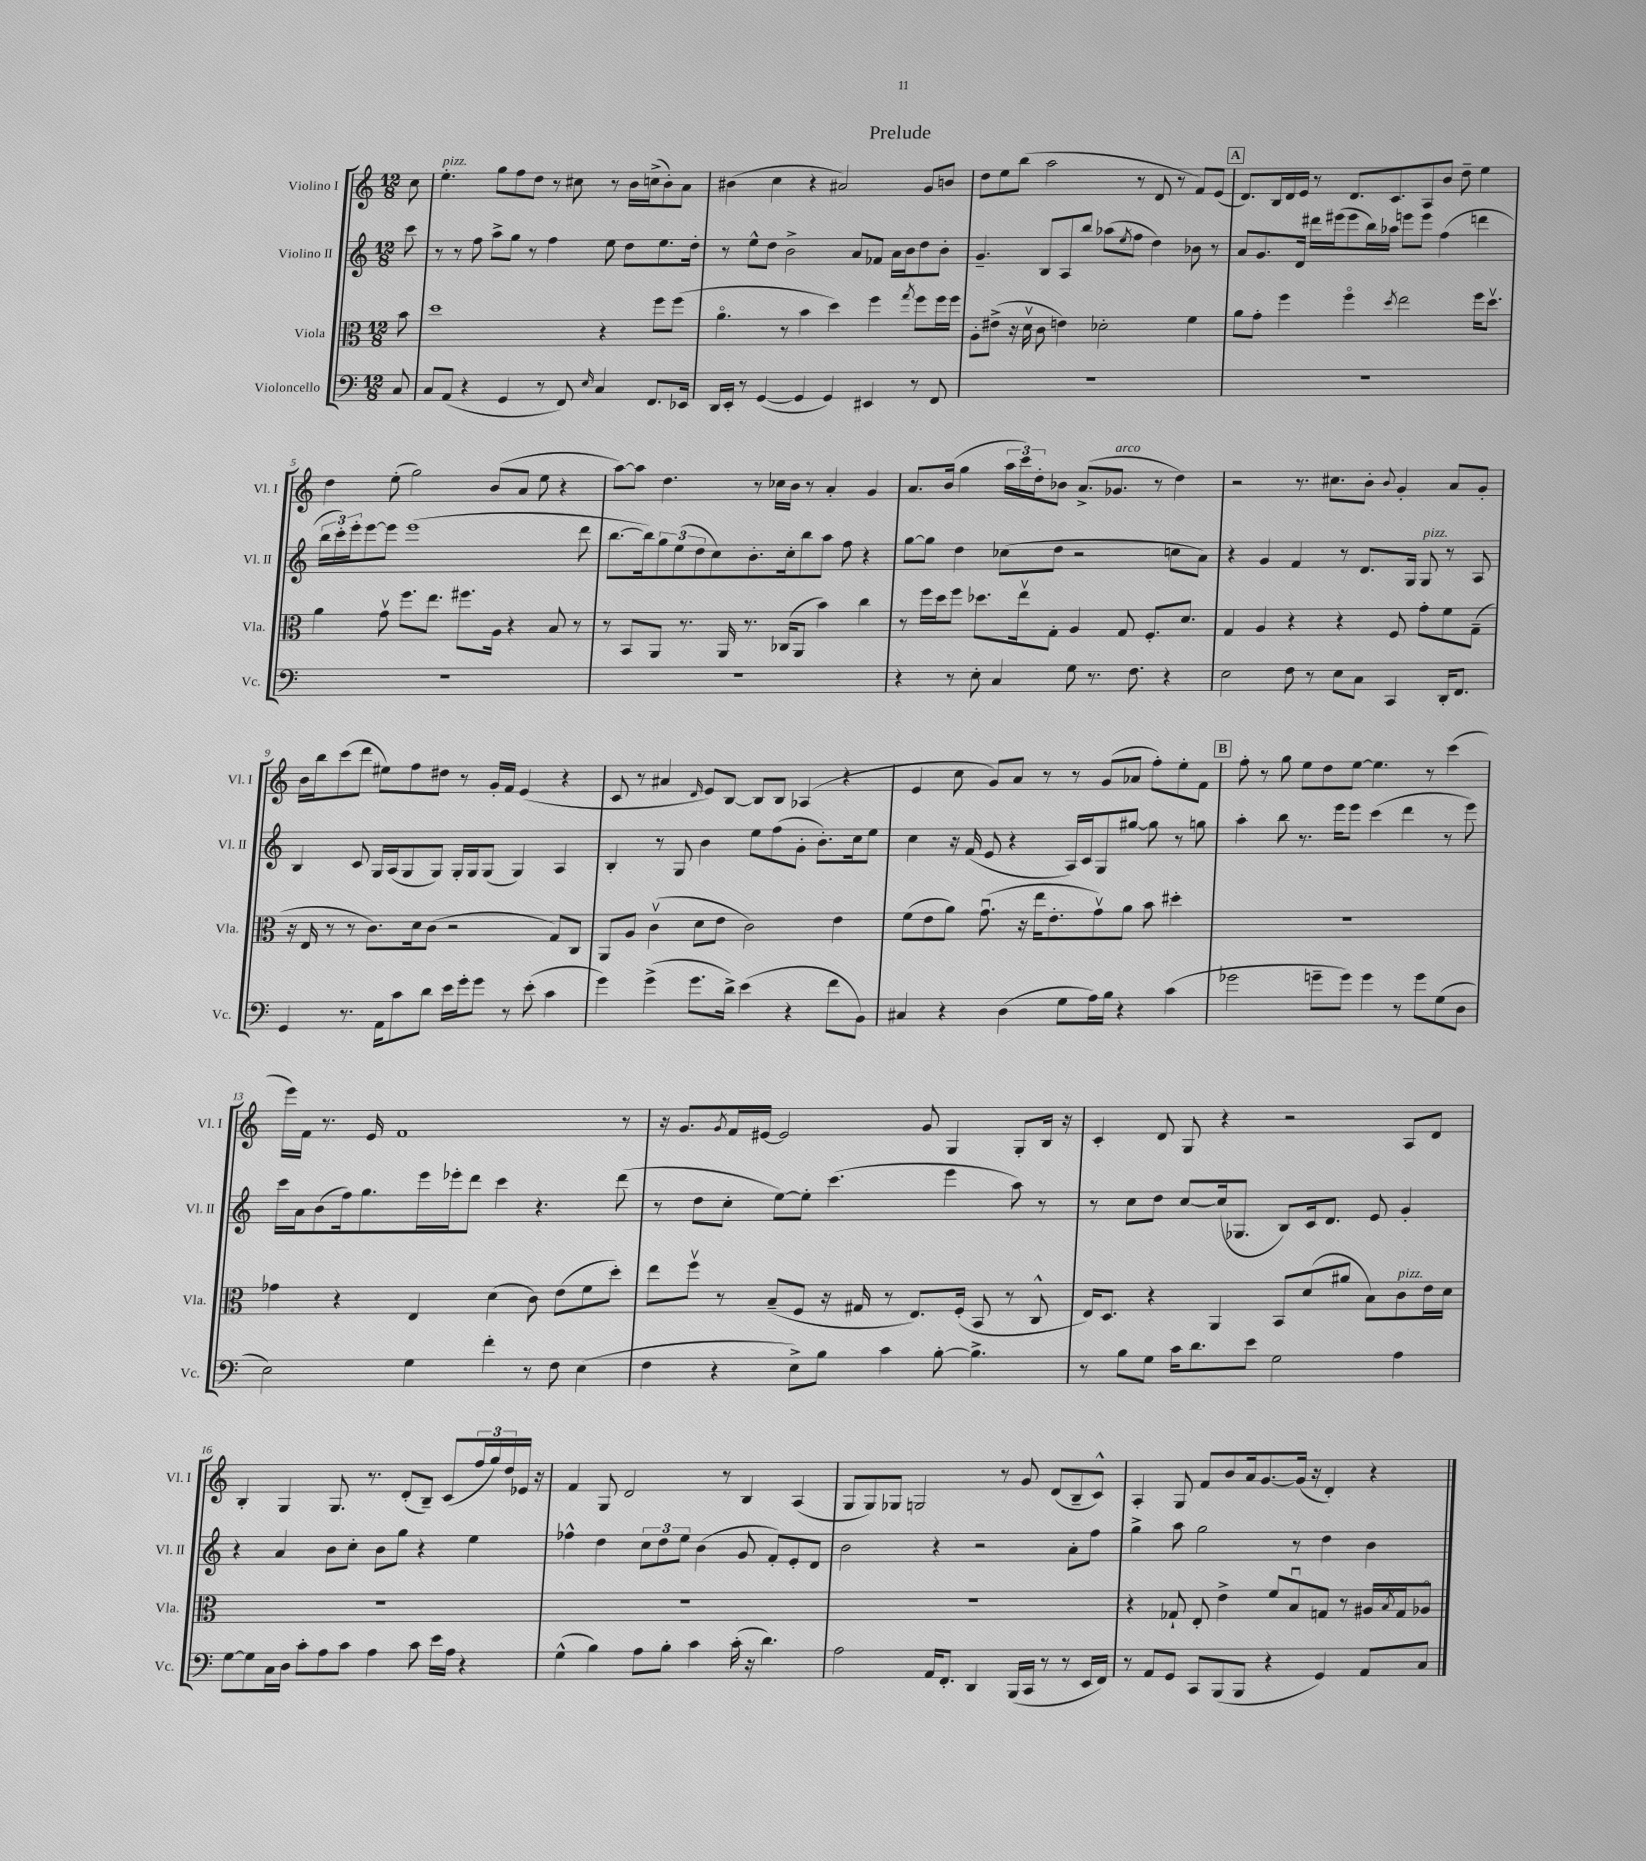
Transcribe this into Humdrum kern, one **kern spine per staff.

**kern	**kern	**kern	**kern
*staff4	*staff3	*staff2	*staff1
*clefF4	*clefC3	*clefG2	*clefG2
*k[]	*k[]	*k[]	*k[]
*M12/8	*M12/8	*M12/8	*M12/8
8C/	8b\	8ccc\	8cc\
=	=	=	=
8C/L	1dd	8r	4.ee'\
(8AA/J	.	8r	.
4r	.	8ff\	.
.	.	8aa^\L	8gg\L
4GG/	.	8gg\J	8ff\
.	.	8r	8dd\J
8r	.	4ff\	8r
8FF/)	.	.	8cc#\
16qqE/	.	.	.
4C/	4r	8ee\	8r
.	.	8dd\L	16b\LL
.	.	.	(16cc^\J
8.FF/L	8ff\L	8.ee\	8b'\)
.	(8ff\J	.	8a\J
16EE-/Jk	.	16dd'\Jk	.
=	=	=	=
16DD/LL	4.ao\	8r	(4b#\
16EE'/JJ	.	.	.
8r	.	8ee^^\L	.
([4GG/	.	8dd\J	4cc\
.	8r	2b^\	.
4GG/]	4b\	.	4r
4GG/)	4dd\)	.	2a#/)
.	.	8a/L	.
4EE#/	4ff\	8f-/J	.
.	.	16a\LL	.
.	.	16b\J	.
.	8qgg/	.	.
8r	8ff\L	8dd\	8g/L
8FF/	16ff\L	8b'\J	8b/J
.	16ff\JJ	.	.
=	=	=	=
1.r	8A'\L	4.g~/	8dd\L
.	(8e#^\J	.	8ee\
.	16r	.	(8bb\J
.	16dv\	.	.
.	8c\	8B/L	2aa\
.	4e\)	8A/	.
.	.	8bb/J	.
.	2d-'\	(8aa-\L	.
.	.	8qee/	.
.	.	8ff\J	8r
.	.	4dd\)	8d/
.	.	.	8r
.	4f\	8b-\	8f/L)
.	.	8r	(8e/J
=	=	=	=
1.r	8a\L	8a/L	8.d/L)
.	8g'\J	8.g/	.
.	.	.	16B/L
.	4ff\	.	16d/
.	.	16d/Jk	16e/JJ
.	.	16ddd#\LL	8r
.	.	(16eee#\J	.
.	4ffo\	8eee#\	8.d/L
.	.	16bb\L)	.
.	.	16aa-\JJ	8.c/
.	8qdd/	.	.
.	2ee\	8eee\L	.
.	.	8eee\J	8A/
.	.	(4ff\	8b/J
.	.	.	8dd~\
.	16ff\LK	4ddd\	4ee\
.	8.ddv\J	.	.
=	=	=	=
1.r	4a\	24bb\LL	4dd\
.	.	24ccc'\)	.
.	.	24eee'\J	.
.	.	[8eee\	.
.	8gv\	8eee\]J	(8ee'\
.	8.ff\L	(1eee	2gg\)
.	8.ee\J	.	.
.	8.ff#\L	.	.
.	.	.	(8b/L
.	16A\Jk	.	.
.	4r	.	8a/J
.	.	.	8ee\
.	8B/	.	4r
.	8r	8ddd\	.
=	=	=	=
1.r	8r	[8.bb\L	[8aa\L)
.	8BB/L	.	8aa\]J
.	.	16bb\]k)	.
.	8AA/J	12gg\	4.dd\
.	.	(12ee\	.
.	8.r	.	.
.	.	12dd\	.
.	.	8cc\)	.
.	16AA/	.	.
.	8.r	8.b'\	8r
.	.	.	16cc-\LL
.	(16C-/LK	16cc'\k	16b\JJ
.	8AA/J	8bb\	8r
.	4b\)	8aa\J	4a'/
.	.	8ff\	.
.	4cc\	4r	4g/
=	=	=	=
4r	8r	[8gg\L	8.a/L
.	16ff\LL	8gg\]J	.
.	16dd\J	.	(16b/Jk
8r	8ff\J	4dd\	4gg\
8E'\	8.dd-\L	.	.
4C/	.	(8cc-\L	24aa\LL
.	.	.	24ccc\)
.	16eev\k	.	.
.	.	.	24dd'\J
.	8G'\J	8dd\J	8b-\J
8G\	4A/	2r	(8.a^/L
8.r	.	.	.
.	.	.	8.g-/J
.	8G/	.	.
8.F\	.	.	.
.	8.F'/L	.	8r
4r	.	8cc\L	4dd\)
.	8.d/J	.	.
.	.	8a\J)	.
=	=	=	=
2E\	4G/	4r	2r
.	4A/	4g/	.
8F\	4r	4f/	8.r
8r	.	.	.
.	.	.	8.cc#\L
8E\L	4r	8r	.
8C\J	.	8.d/L	8b'\J
.	.	.	8qqb/
4CC/	8F/	.	4g'/
.	.	16G/Jk	.
.	8g'\L	8G/	.
16DD'/LK	8f\	8r	8a/L
8.FF/J	.	.	.
.	(8G~\J	8A/	8g'/J
=	=	=	=
4GG/	16r	4B/	16b\LL
.	16E/	.	16bb\J
.	8r	.	(8ccc\
8.r	8r	8c/	8ddd\J
.	8.c\L)	16G/LL	8ee#\L)
16AA\LK	.	(16A/J	.
8c\	.	8G/	8ff\
.	16d\k	.	.
8d\J	(8c\J	8G/J)	8dd#\J
16e\LL	2r	16G'/LL	8r
16g'\J	.	16G/J	.
8g\J	.	(8G/J	16g'/LL
.	.	.	16f/JJ
8r	.	4G/)	(4e/
(8e'\	.	.	.
4c\	8G/L)	4A/	4r
.	8C/J	.	.
=	=	=	=
4g\)	8AA/L	4B'/	8c/
.	8A/J	.	8r
(4g^\	(4cv\	8r	4a#/
.	.	8G/	.
.	.	.	16qqd/
8.g\L	8d\L	4b\	8e/L)
.	8e\J	.	[8B/J
16d^\Jk)	.	.	.
(4e\	2c\)	8ee\L	8B/]L
.	.	(8ff\	8B/J
4r	.	8g'\J	(4A-/
.	.	8.b'\L)	.
8f\L	4e\	.	4r
.	.	16cc\k	.
8BB\J)	.	8ee\J	.
=	=	=	=
4C#/	(8f\L	4cc\	4e/
.	8e\	.	.
4r	8a\J)	16r	8cc\
.	.	(16f/	.
.	(8.gu\	8e/	8g/L)
(4D\	.	4r	8a/J
.	16r	.	.
.	16ee\LK	.	8r
.	8.e'\	.	.
8G\L	.	16A/LL)	8r
.	.	16c/J	.
16A\L)	8gv\)	8G/	(8g/L
16B\JJ	.	.	.
4r	8a\J	[8gg#/J	8a-/J
.	8b\	8gg#\]	8ff'\L)
(4c\	4dd#'\	8r	8ee'\
.	.	8gg\	8f\J
=	=	=	=
2g-\	1.r	4aa'\	8ff'\
.	.	.	8r
.	.	8bb\	8gg\
.	.	8.r	8ee\L
8g~\L	.	.	8dd\
.	.	16eee\LK	.
8g\J)	.	8eee\J	[8ee\J
4g\	.	(4ccc\	4.ee\]
8r	.	4ddd\	.
8g\L	.	.	8r
(8G\	.	8r	(4ccc\
8D\J	.	8eee\)	.
=	=	=	=
2E\)	4g-\	16ccc\LL	16eee\LL)
.	.	16a\J	16f\JJ
.	.	(8b\	8.r
.	4r	16ff\k)	.
.	.	8.gg\	16e/
.	.	.	1f
4G\	4E/	16eee\L	.
.	.	16eee-'\J	.
.	.	8ddd\J	.
4f'\	(4d\	4ccc\	.
8r	8c\)	4.r	.
8F\	(8e\L	.	.
(4E\	8f\	.	.
.	8dd'\J)	(8ddd\	8r
=	=	=	=
4F\	8ee\L	8r	16r
.	.	.	8.g/L
.	8ffv\J	8dd\L	.
.	.	.	8qg/
4r	8r	8cc'\J	16f/L
.	.	.	[16e#/JJ
.	(8B~/L	[8ee\L)	2e#/]
8E^\L)	8F/J	8ee'\]J	.
8B\J	16r	(4.ccc\	.
.	16G#/	.	.
4c\	8r	.	.
.	8.E/L)	.	8g/
[8B'\	.	4eee\	4G/
.	(16F'/Jk	.	.
4.B^\]	8BB/	.	.
.	8r	8aa\)	8G'/L
.	8C^^/	8r	16B/Jk
.	.	.	16r
=	=	=	=
8r	16E/LK)	8r	4c'/
.	8.D/J	.	.
8B\L	.	8cc\L	.
8G\J	4r	8dd\J	8d/
16c\LK	.	[8cc/L	8G/
8.d\	.	.	.
.	4AA/	(16cc/]k	4r
.	.	8.G-/J	.
8e\J	.	.	.
2G\	8BB/L	8B/L)	2r
.	(8d/	16c/k	.
.	.	8.d/J	.
.	8a#/J	.	.
.	8B\L)	8e/	.
4A\	8c\	4g'/	8A/L
.	16e\L	.	8d/J
.	16d\JJ	.	.
=	=	=	=
[8G\L	1.r	4r	4B'/
8G\]	.	.	.
16C\L	.	4a/	4G/
16D\JJ	.	.	.
8c'\L	.	.	.
8A\	.	8b\L	8.G/
8c\J	.	8cc'\J	.
.	.	.	8.r
4A\	.	8b\L	.
.	.	8gg\J	(8d'/L
8c\	.	4r	8B~/J)
16e\LL	.	.	(8c/L
16A\JJ	.	.	.
4r	.	4ee\	24ff/L
.	.	.	24gg/)
.	.	.	24dd/
.	.	.	16e-/JJ
.	.	.	16r
=	=	=	=
(4G^^\	1.r	4ff-^^\	4f/
4B\)	.	4dd\	8G/
.	.	.	2d/
8A\L	.	12cc\L	.
.	.	12dd\	.
8B'\J	.	.	.
.	.	12ee\J	.
4c\	.	(4b\	.
.	.	.	8r
(16c'\	.	8g/	4B/
16r	.	.	.
4.d\)	.	8f'/L)	.
.	.	8e'/	(4A/
.	.	8d/J	.
=	=	=	=
2A\	1.r	2b\	8G/L
.	.	.	8G/)
.	.	.	8G-/J
.	.	.	2G/
16AA/LK	.	4r	.
8.FF'/J	.	.	.
4DD/	.	2r	.
.	.	.	8r
(16BBB/LL	.	.	8g/
16CC/JJ	.	.	.
8r	.	.	(8d/L
8r	.	8a'\L	8B~/
16EE/LL	.	8ff\J	8c^^/J)
16FF/JJ)	.	.	.
=	=	=	=
8r	4r	4gg^\	4A'/
8AA/L	.	.	.
8GG/J	8G-`/	8aa\	8G/
8CC/L	8E'/	2gg\	8f/L
(8BBB/	4e^\	.	8b/
8BBB/J	.	.	16a/k
.	.	.	[8.g/
4r	8f/L	.	.
.	8Bu/	8r	(16g/]Jk
.	.	.	16r
4GG/)	8G/J	4dd\	4d'/)
.	8r	.	.
8AA/L	16A#/LL	4b\	4r
.	8qB/	.	.
.	16G/J	.	.
8C/J	8A-o/J	.	.
==	==	==	==
*-	*-	*-	*-
